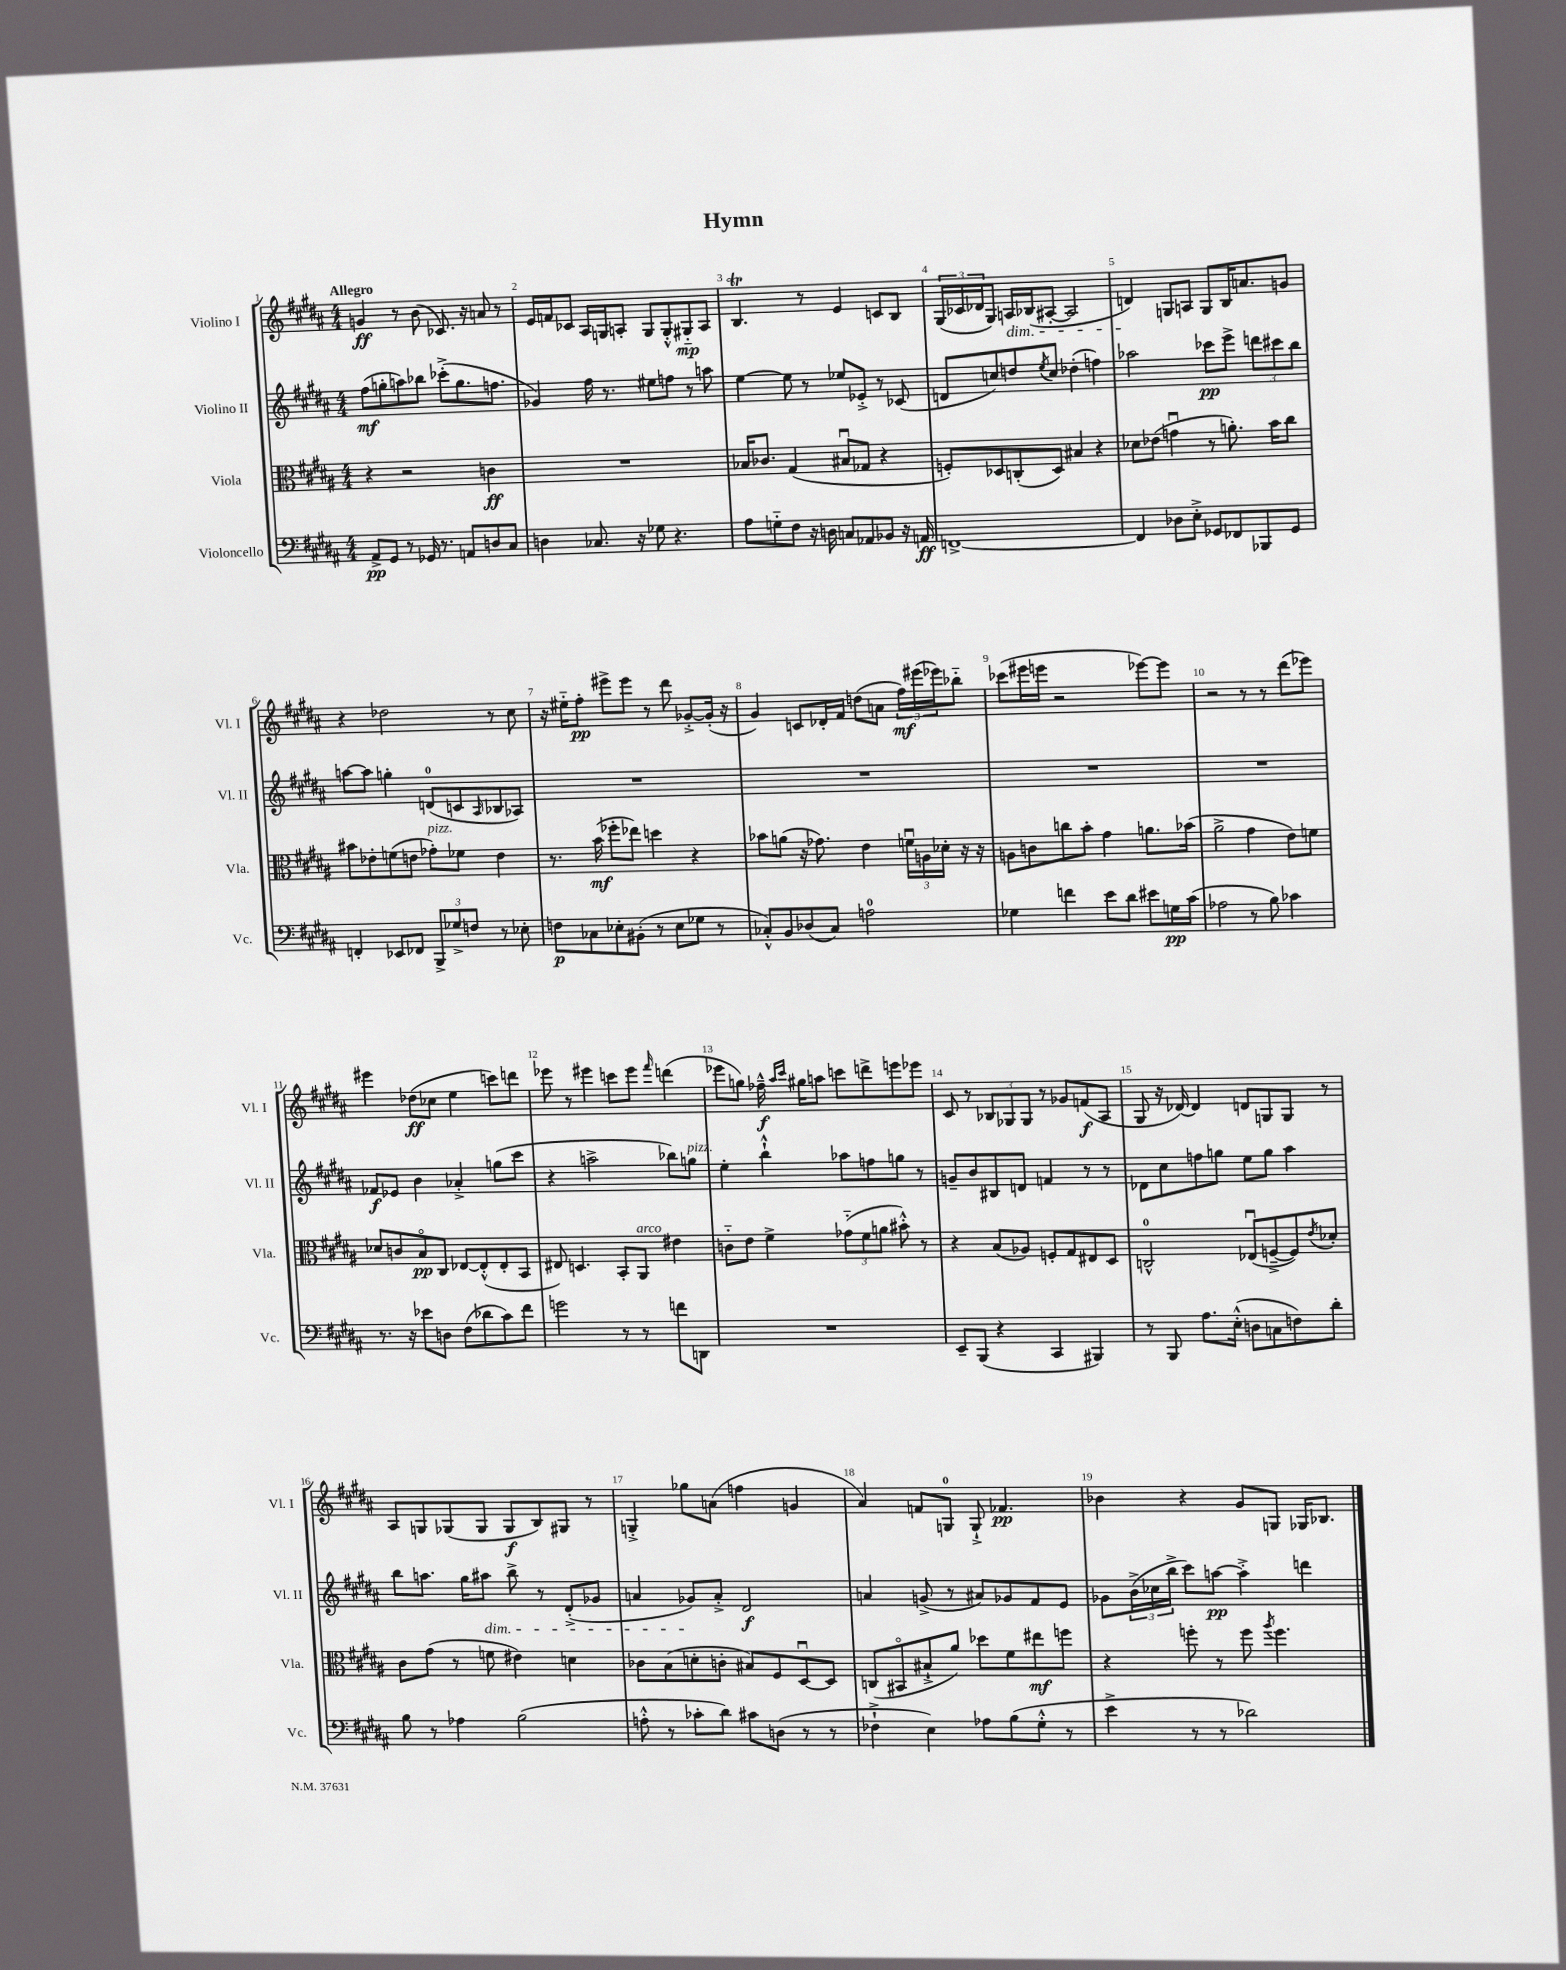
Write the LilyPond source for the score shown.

\header { title = "Hymn" }
<<
\new StaffGroup <<
\new Staff = "s0" \with { instrumentName = "Violino I" shortInstrumentName = "Vl. I" } {
    \clef treble \key b \major \numericTimeSignature \time 4/4 \tempo "Allegro"
    g'4\ff r8 b'8( ces'8.) r16 a'8 r8 |
    e'16 f'16 ces'8 ais16 g16 a8-. g8 g8-.-^ gis8-_\mp a8 |
    b4.\trill r8 e'4 c'8 b8 |
    \tuplet 3/2 { gis16( ces'16 des'16 } gis8) a16\dim bes16( ais8~-. ais2 |
    d'4\!) g8 a8 g8 b16 a'8. g'8 |
    r4 des''2 r8 cis''8 |
    r16 eis''16-_ fis''8-.\pp eis'''8-> eis'''8 r8 dis'''8 ges'8~-.-> ges'16-.( r16 |
    gis'4) c'8 des'16-. fis'16 d''8( a'8 \tuplet 3/2 { fis''16\mf) eis'''16( ees'''16) } bes''8-_ |
    ces'''8( eis'''16 e'''16 r2 ees'''8~) ees'''8 |
    r2 r8 r8 dis'''8( ees'''8) |
    eis'''4 des''8\ff( ces''8 e''4 c'''8) d'''8 |
    ees'''8 r8 eis'''4 c'''8 eis'''8 \grace { fis'''16 } d'''4( |
    ees'''8 g''8) fes''16---^\f \grace { ais''16 cis'''16 } gis''16 a''8 c'''8 d'''8-> e'''8 ees'''8 |
    cis'8 r8 \tuplet 3/2 { bes8 ges8 ges8 } r8 ges'8 f'8\f( ais8 |
    gis8 r16 des'16~) des'4 d'8 g8 g8 r8 |
    ais8 g8 ges8( ges8 ges8\f b8) gis8 r8 |
    g4-.-> ges''8 a'8( f''4 g'4 |
    ais'4) f'8 g8-0 g8-!-> fes'4.\pp |
    bes'4 r4 gis'8 g8 ges16 bes8. \bar "|." |
}
\new Staff = "s1" \with { instrumentName = "Violino II" shortInstrumentName = "Vl. II" } {
    \clef treble \key b \major \numericTimeSignature \time 4/4
    fis''8\mf( g''8-. a''8) bes''8 ces'''8-.->( g''8. f''8. |
    ges'4) fis''16 r8. eis''8 f''8 r8 a''8 |
    e''4~ e''8 r8 ees''8 ees'8-.-> r8 ces'8( |
    d'8 c''8) d''8 \acciaccatura { e''8 } c''8 des''4-.( f''4) |
    aes''2 ces'''8\pp e'''8-> \tuplet 3/2 { d'''8 cis'''8 b''8 } |
    a''8~ a''8 g''4-. d'8-0( c'8 \grace { ais16 } bes8 aes8) |
    R1 |
    R1 |
    R1 |
    R1 |
    fes'8\f ees'8 b'4 aes'4-.-> g''8( cis'''8 |
    r4 a''2-> bes''8) g''8^\markup { \italic "pizz." } |
    e''4-. b''4-!-^ aes''8 f''8 g''8 r8 |
    g'8-- b'8 bis8 d'8 f'4 r8 r8 |
    des'8 cis''8 f''8 g''8 e''8 g''8 ais''4 |
    b''8 a''8. gis''16 ais''8\dim b''8-> r8 dis'8-.->( ges'8 |
    a'4 ges'8\!) a'8-.-> dis'2\f |
    a'4 g'8->( r8 ais'8) ges'8 fis'8 e'8 |
    ges'8 \tuplet 3/2 { b'16->( ces''16 b''16-> } cis'''8) a''8~\pp a''4-.-> d'''4 \bar "|." |
}
\new Staff = "s2" \with { instrumentName = "Viola" shortInstrumentName = "Vla." } {
    \clef alto \key b \major \numericTimeSignature \time 4/4
    r4 r2 c'4\ff |
    R1 |
    bes16 ces'8. gis4( bis8\downbow ges8 r4 |
    f8-.) des8 c8-.( des8) bis4 r4 |
    des'8 ees'8( g'4\downbow r8 a'8.-.) b'16 cis''8 |
    bis'8 ees'8-. f'8( e'8 ges'8-.^\markup { \italic "pizz." }) fes'8 e'4 |
    r8. b'16\mf( fes''8-. ees''8) d''4 r4 |
    bes'8 a'8( r16 ges'8.) e'4 \tuplet 3/2 { f'16\downbow a16 des'16-. } r16 r16 |
    a8 c'8 c''8 b'8-. gis'4 a'8. bes'16( |
    ais'2-> gis'4 e'8) f'8 |
    des'8 c'8 b8\flageolet\pp cis8 ees8~ ees8-.-^( ees8-. b,8 |
    eis8) d4. b,8-. ais,8^\markup { \italic "arco" } eis'4 |
    c'8-_ e'8 fis'4-> \tuplet 3/2 { ges'8-_( fis'8 a'8 } bis'8-.-^) r8 |
    r4 b8( aes8) f8-. gis8 eis8 dis8 |
    c2-0-^ ees8\downbow( f8~---> f8) \acciaccatura { e'8 } des'8-. |
    cis'8 gis'8( r8 f'8 eis'4) d'4 |
    ces'8 b8( d'8-. c'8-. bis8) fis8 dis8~\downbow dis8 |
    c8( bis,8\flageolet bis8-!-> ais'8) des''8 fis'8 eis''8\mf f''8 |
    r4 f''8-. r8 f''8 \acciaccatura { ais''8 } f''4. \bar "|." |
}
\new Staff = "s3" \with { instrumentName = "Violoncello" shortInstrumentName = "Vc." } {
    \clef bass \key b \major \numericTimeSignature \time 4/4
    ais,8->\pp gis,8 r8 ges,16 r8. a,8 d8 cis8 |
    d4 ces8. r16 ges8 r4. |
    ais8 g8-_ fis8 r16 d16 c8 aes,8 bes,8 r16 a,16\ff |
    f,1~-> |
    f,4 des8 e8-.-> ges,8 fes,8 bes,,8 ges,8 |
    f,4-. ees,8 fes,8 \tuplet 3/2 { b,,8-> ges8-> f8 } r8 ees8-. |
    f8\p ces8 ees8-. bis,8-.( r8 ees8 ges8 r8 |
    ces8-.-^) b,8 des8( ces8) a2-0 |
    ges4 f'4 e'8 dis'8 eis'8 g16\pp cis'16( |
    aes2 r8 b8) ces'4 |
    r8. r16 ees'8 d8 fis8( des'8 cis'8) fis'8 |
    g'2 r8 r8 f'8 d,8 |
    R1 |
    e,8-- b,,8( r4 cis,4 bis,,4) |
    r8 b,,8 ais8. e16-.-^( d8 c8 f8) dis'8-. |
    b8 r8 aes4 b2( |
    a8-.-^ r8 ces'8-. dis'8) cis'8 d8( r8 r8 |
    fes4-!-> e4) aes8 b8( gis8-.-^ r8 |
    e'4-> r8 r8 des'2) \bar "|." |
}
>>
>>
\layout { \context { \Score \override BarNumber.break-visibility = ##(#f #t #t) barNumberVisibility = #all-bar-numbers-visible } }
